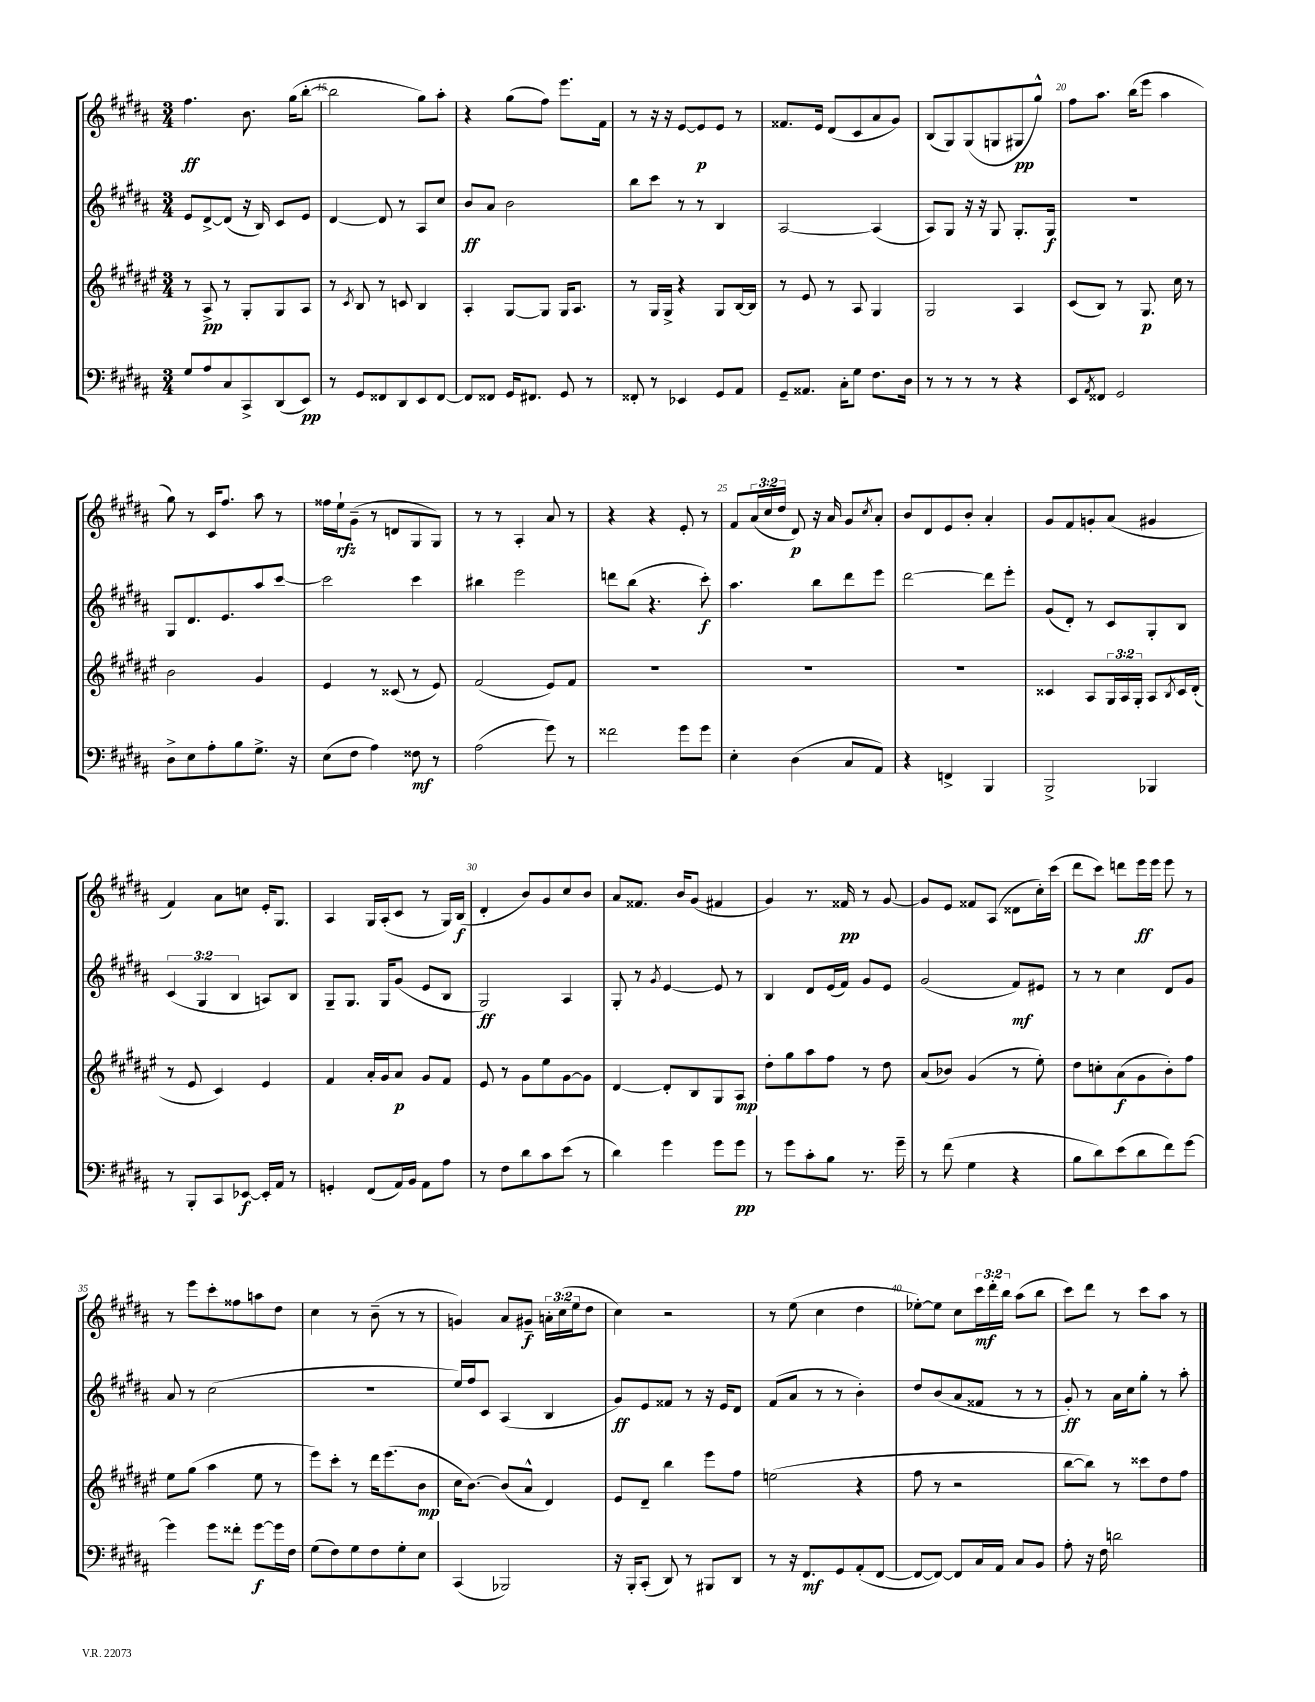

**kern	**kern	**kern	**kern
*staff4	*staff3	*staff2	*staff1
*clefF4	*clefG2	*clefG2	*clefG2
*k[f#c#g#d#a#]	*k[f#c#g#d#a#e#]	*k[f#c#g#d#a#]	*k[f#c#g#d#a#]
*M3/4	*M3/4	*M3/4	*M3/4
8G#	8r	8e	4.ff#
8A#	8A#^	[8d#^	.
8C#	8r	(8d#]	.
8CC#^	8G#'	16r	8.b
.	.	16B)	.
(8DD#	8G#	8c#	.
.	.	.	(16gg#
8EE)	8A#	8e	[8bb'
=	=	=	=
8r	8r	[4d#	2bb]
.	8qc#	.	.
8GG#	8B	.	.
8FF##	8r	8d#]	.
8DD#	8c	8r	.
8EE	4B	8A#	8gg#)
[8FF##	.	8cc#	8aa#'
=	=	=	=
8FF##]	4A#'	8b	4r
8FF##	.	8a#	.
16GG#	[8G#	2b	(8gg#
8.FF#	.	.	.
.	8G#]	.	8ff#)
8GG#	16G#	.	8.eee
.	8.A#	.	.
8r	.	.	.
.	.	.	16f#
=	=	=	=
8FF##'	8r	8bb	8r
8r	16G#	8ccc#	16r
.	16G#^	.	16r
4EE-	4r	8r	[8e
.	.	8r	8e]
8GG#	8G#	4B	8e
8AA#	[16B	.	8r
.	16B]	.	.
=	=	=	=
8GG#~	8r	[2A#	8.f##
8.AA##	8e#	.	.
.	.	.	16e
.	8r	.	(8d#
16C#'	.	.	.
8G#	8A#	.	8c#
8.F#	4G#	(4A#]	8a#
.	.	.	8g#)
16D#	.	.	.
=	=	=	=
8r	2G#	8A#)	(8B
8r	.	8G#	8G#)
8r	.	16r	(8G#
.	.	16r	.
8r	.	8G#	8G
4r	4A#	8.G#'	8G#
.	.	.	8gg#^^)
.	.	16G#	.
=	=	=	=
8EE	(8c#	2.r	8ff#
8qAA#	.	.	.
8FF##	8B)	.	8.aa#
2GG#	8r	.	.
.	.	.	(16bb
.	8.G#	.	8eee
.	.	.	4aa#
.	16cc#	.	.
.	8r	.	.
=	=	=	=
8D#^	2b	8G#	8gg#)
8E	.	8.d#	8r
8A#'	.	.	16c#
.	.	8.e	8.ff#
8B	.	.	.
8.G#^	4g#	8aa#	8aa#
.	.	[8ccc#	8r
16r	.	.	.
=	=	=	=
(8E	4e#	2ccc#]	16ff##
.	.	.	16ee`
8F#	.	.	(8g#~
4A#)	8r	.	8r
.	(8c##	.	8d
8F##	8r	4ccc#	8G#
8r	8e#)	.	8G#)
=	=	=	=
(2A#	(2f#	4bb#	8r
.	.	.	8r
.	.	2eee	4A#'
8g#)	8e#)	.	8a#
8r	8f#	.	8r
=	=	=	=
2f##	2.r	8ddd	4r
.	.	(8bb	.
.	.	4.r	4r
8g#	.	.	8e'
8g#	.	8ccc#')	8r
=	=	=	=
4E'	2.r	4.aa#	8f#
.	.	.	(24a#
.	.	.	24cc#
.	.	.	24dd#
(4D#	.	.	8d#)
.	.	8bb	16r
.	.	.	16a#
8C#	.	8ddd#	8g#
.	.	.	8qcc#
8AA#)	.	8eee	8a#'
=	=	=	=
4r	2.r	[2ddd#	8b
.	.	.	8d#
4FF^	.	.	8e
.	.	.	8b'
4BBB	.	8ddd#]	4a#'
.	.	8eee'	.
=	=	=	=
2BBB^	4c##	(8g#	8g#
.	.	8d#')	8f#
.	8A#	8r	8g'
.	24G#	8c#	(8a#
.	24A#	.	.
.	24G#'	.	.
4BBB-	8A#	8G#'	4g#
.	8qB	.	.
.	16c##	8B	.
.	(16d#'	.	.
=	=	=	=
8r	8r	(6c#	4f#)
8BBB'	8e#	.	.
.	.	6G#	.
8CC#	4c#)	.	8a#
.	.	6B	.
[8EE-	.	.	8cc
16EE-']	4e#	8A)	16e'
16AA#	.	.	8.G#
8r	.	8B	.
=	=	=	=
4GG'	4f#	8G#~	4A#
.	.	8.G#	.
(8FF#	16a#'	.	16G#
.	16g#	16G#	(16A#'
16AA#)	8a#	(8g#	8c#
16BB	.	.	.
8AA#	8g#	8e	8r
8A#	8f#	8B	16G#)
.	.	.	(16B
=	=	=	=
8r	8e#	2G#)	4d#'
8F#	8r	.	.
8d#	8g#	.	8b)
8c#	8ee#	.	8g#
(8e	[8g#	4A#	8cc#
8r	8g#]	.	8b
=	=	=	=
4d#)	[4d#	8G#'	8a#
.	.	8r	8.f##
.	.	8qg#	.
4g#	8d#']	[4e	.
.	.	.	16b
.	8B	.	(8g#
8g#	8G#	8e]	4f#
8g#	8A#	8r	.
=	=	=	=
8r	8dd#'	4B	4g#)
8g#	8gg#	.	.
8c#'	8aa#	8d#	8.r
8B	8ff#	(16e	.
.	.	16f#)	16f##
8.r	8r	8g#	8r
.	8dd#	8e	[8g#
16g#~	.	.	.
=	=	=	=
8r	(8a#	(2g#	8g#]
(8f#	8b-)	.	8e
4G#	(4g#	.	8f##
.	.	.	(8A#
4r	8r	8f#)	8d##
.	8ee#')	8e#	16cc#')
.	.	.	(16ccc#
=	=	=	=
8B	8dd#	8r	8ddd#
8d#)	8cc'	8r	8ccc#)
(8e	(8a#	4cc#	8ddd
8d#	8g#	.	16eee
.	.	.	16eee
8f#)	8b')	8d#	8eee
[8g#	8ff#	8g#	8r
=	=	=	=
4g#]	8ee#	8a#	8r
.	(8gg#	8r	8eee
8g#	4aa#	(2cc#	8ccc#'
8f##'	.	.	8ff##
[8g#	8ee#	.	8aa
16g#]	8r	.	8dd#
16F#	.	.	.
=	=	=	=
(8G#	8eee#)	2.r	4cc#
8F#)	8ccc#'	.	.
8G#	8r	.	8r
8F#	16ddd#	.	(8b~
.	(8.eee#	.	.
8G#'	.	.	8r
8E	8b	.	8r
=	=	=	=
(4CC#	16cc#	16ee)	4g)
.	[8.b)	16ff#	.
.	.	8c#	.
2BBB-)	(8b]	(4A#	8a#
.	8a#^^	.	8g#~
.	4d#)	4B	24a'
.	.	.	(24cc#
.	.	.	24ee
.	.	.	8dd#
=	=	=	=
16r	8e#	8g#)	4cc#)
16BBB'	.	.	.
(8CC#'	8d#~	8e	.
8DD#)	4bb	8f##	2r
8r	.	8r	.
8BBB#	8eee#	16r	.
.	.	16e	.
8DD#	8ff#	8d#	.
=	=	=	=
8r	(2ee	(8f#	8r
16r	.	8a#	(8ee
8.FF#	.	.	.
.	.	8r	4cc#
8GG#	.	8r	.
(8AA#'	4r	4b')	4dd#
[8FF#	.	.	.
=	=	=	=
8FF#_	8ff#	8dd#	[8ee-')
8FF#_)	8r	(8b	8ee-]
8FF#]	2r	8a#	8cc#
16C#	.	8f##	24ccc#
.	.	.	24ddd#'
16AA#	.	.	.
.	.	.	24bb
8C#	.	8r	(8aa#
8BB	.	8r	8bb
=	=	=	=
8A#'	[8bb	8g#')	8ccc#)
16r	8bb])	8r	8ddd#
16F#	.	.	.
2d	8r	16a#	8r
.	.	16cc#	.
.	8ccc##	8gg#'	8ccc#
.	8dd#	8r	8aa#
.	8ff#	8aa#'	8r
==	==	==	==
*-	*-	*-	*-
